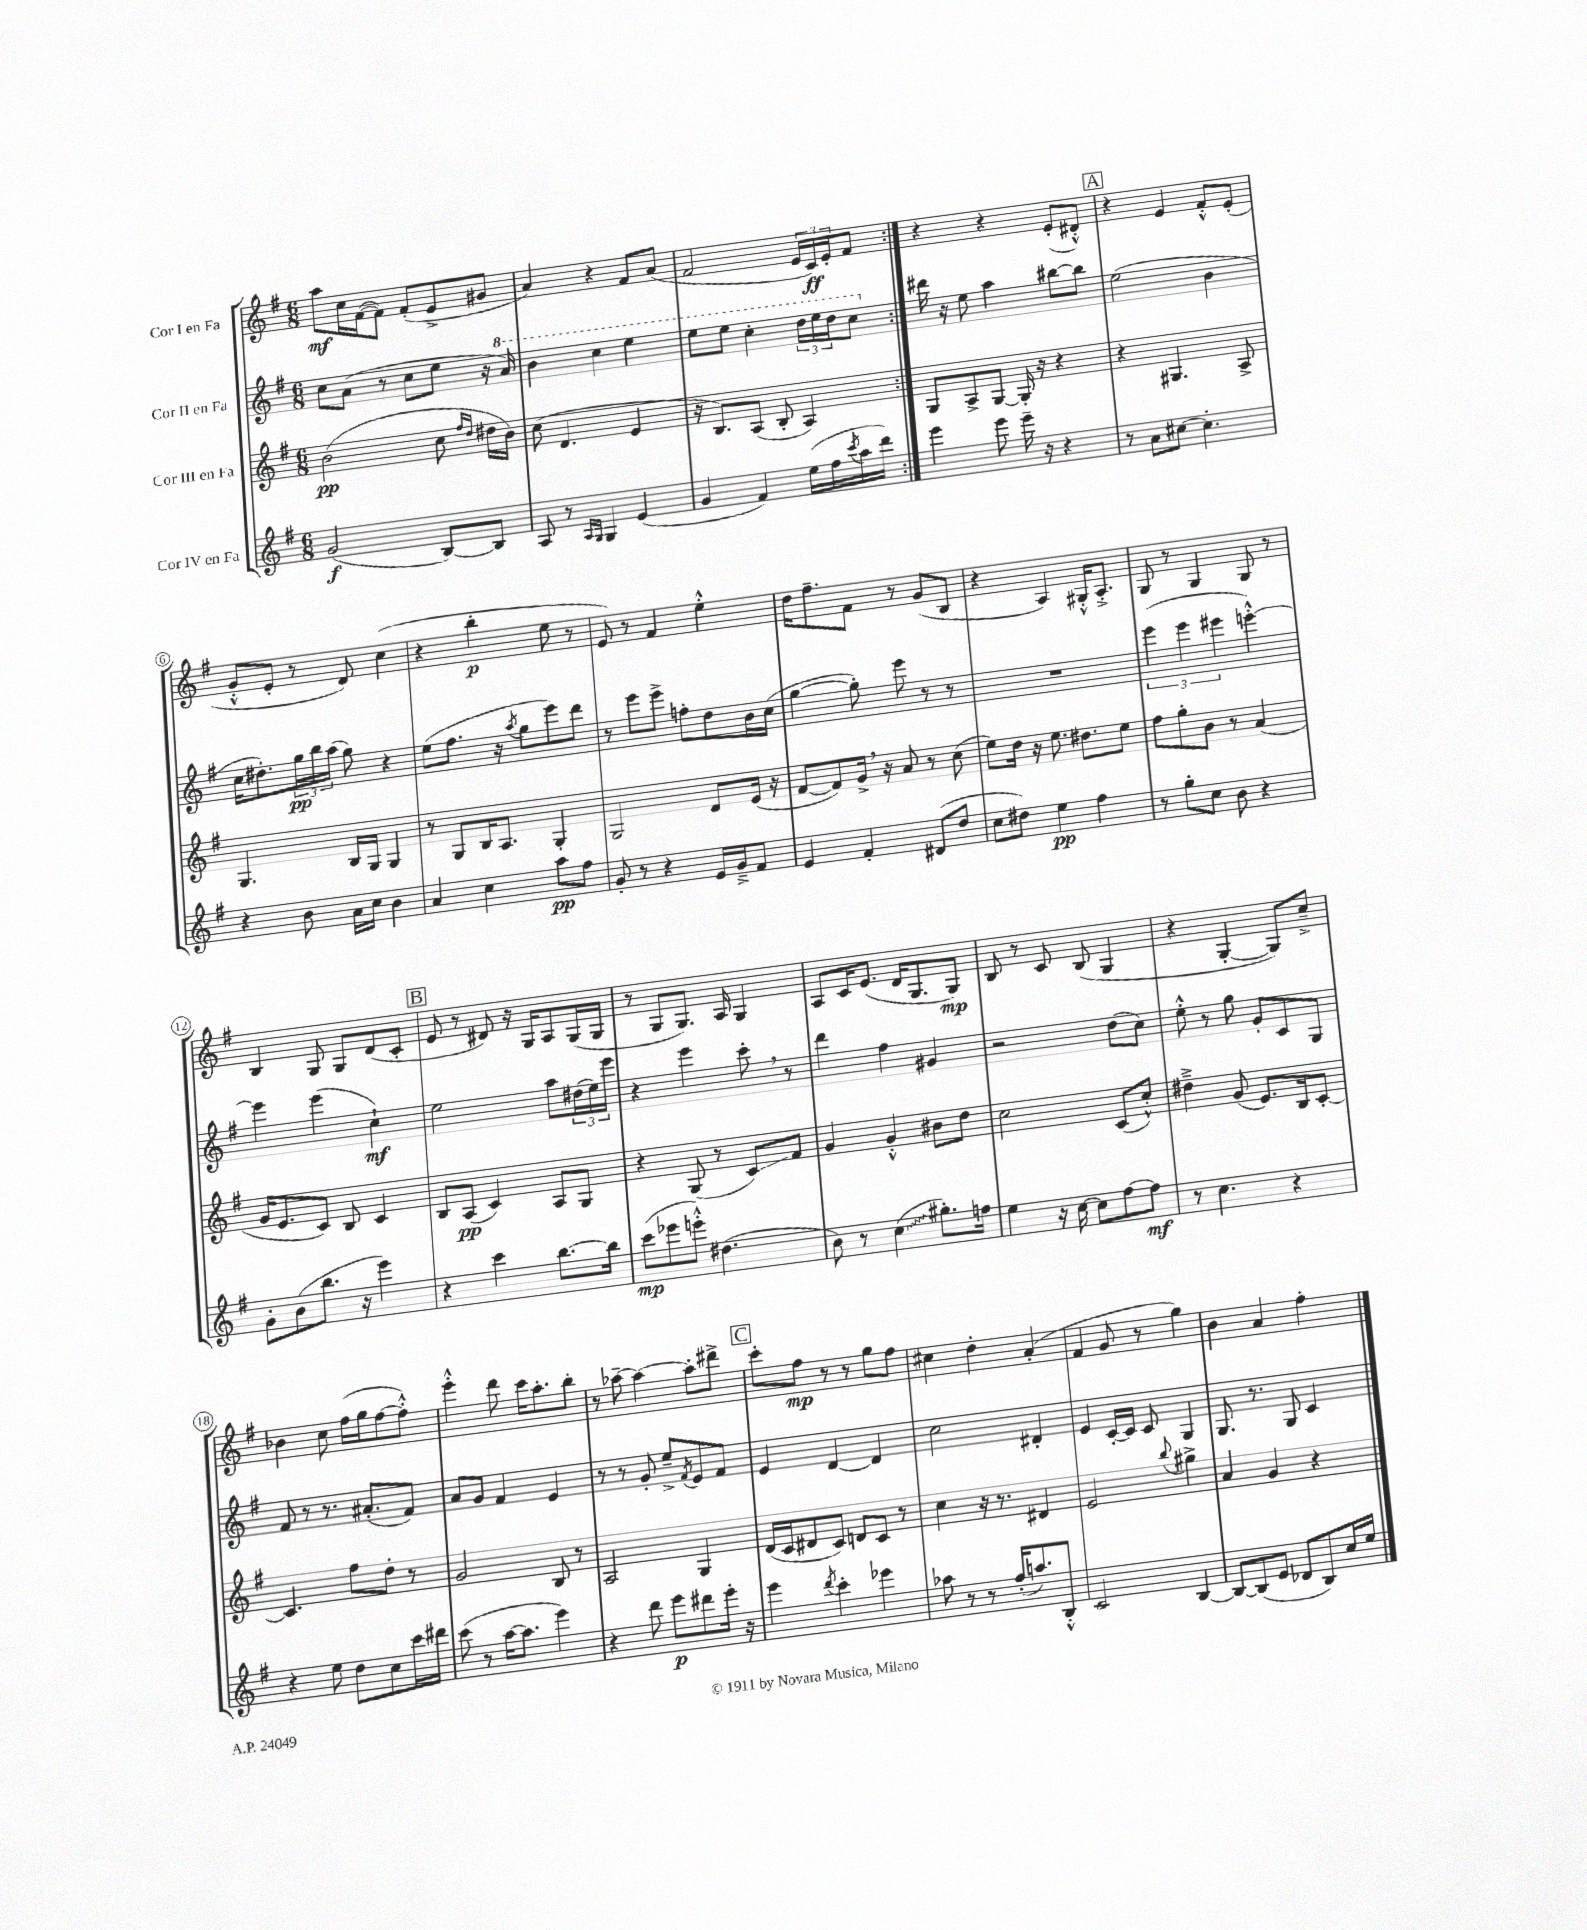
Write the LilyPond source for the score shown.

<<
\new StaffGroup <<
\new Staff = "s0" \with { instrumentName = "Cor I en Fa" } {
    \clef treble \key g \major \numericTimeSignature \time 6/8
    \repeat volta 2 { a''8\mf c''16 fis'16~( fis'8) fis'8-.( e'8-> gis'8 |
    a'4) r4 fis'8 a'8( |
    fis'2 \tuplet 3/2 { e'16 c'16\ff) e'16-. } fis'8 | }
    r4 r4 e'8-.( dis'8-.-^) |
    \mark \markup { \box "A" } r4 e'4 fis'8-.-^ e'8-.( |
    g'8-.-^ e'8-. r8 d'8) c''4( |
    r4 b''4-.\p e''8 r8 |
    e'8) r8 fis'4 e''4-.-^ |
    d''16 fis''8.-- fis'8 r8 g'8( b8 |
    r4 a4) gis16-.-^ a8.-.-> |
    g8 r8 g4 g8 r8 |
    b4 g8 g8 d'8( c'8-. |
    \mark \markup { \box "B" } e'8 r8 dis'8) r16 g16 a8 g16( g16 |
    r8 g8 g8.) a16 g4 |
    a8 c'16 e'8.( d'16 g8. g8\mp) |
    b8 r8 c'8 b8( g4 |
    r4 g4~-. g8) c''8---> |
    bes'4 c''8 fis''16( g''16 fis''8~ fis''8-.-^) |
    e'''4-.-^ d'''8 c'''16 a''8.-. b''8-. |
    r8 aes''8~-- aes''4~ aes''8-. dis'''8-> |
    \mark \markup { \box "C" } c'''8-. fis''8\mp r8 r8 g''8 fis''8 |
    cis''4 d''4-. a'4-.( |
    fis'4 g'8 r8 g''4) |
    b'4 a'4 fis''4-. \bar "|." |
}
\new Staff = "s1" \with { instrumentName = "Cor II en Fa" } {
    \clef treble \key g \major \numericTimeSignature \time 6/8
    \repeat volta 2 { c''8 a'8( r8 c''8 e''8 r16 \ottava #1 a''16) |
    b''4 c'''4 e'''4 |
    e'''8 e'''8 c'''4-. \tuplet 3/2 { d'''16 e'''16 d'''16 } c'''8 \ottava #0 | }
    dis'''16 r16 e''8 a''4 bis''8~ bis''8 |
    \mark \markup { \box "A" } e''2( b'4 |
    c''16 dis''8.-.) \tuplet 3/2 { g''16\pp b''16 a''16( } g''8) r4 |
    e''8( fis''8. r16 \acciaccatura { a''8 } g''8 e'''8) d'''8 |
    r8 e'''8 e'''8-> f''8-. d''8 b'16 c''16( |
    g''4~ g''8-.) e'''8 r8 r8 |
    R2. |
    \tuplet 3/2 { e'''4( e'''4 eis'''4 } e'''4~-.-^) |
    e'''4 e'''4( c''4-!\mf) |
    \mark \markup { \box "B" } e''2 a''8 \tuplet 3/2 { dis''16( e''16) e'''16 } |
    r4 e'''4 c'''8-. \breathe r8 |
    d'''4 fis''4 gis'4 |
    r2 d''8( c''8) |
    e''8-.-^ r8 g''8 g'8-. c'8 g8 |
    fis'8 r8 r8. ais'8.-.( fis'8) |
    a'8 g'8 fis'4 e'4 |
    r8 r8 g'8-. e''8---> \acciaccatura { fis'8 } e'8 fis'8 |
    \mark \markup { \box "C" } e'4 d'4~ d'4 |
    c''2 dis'4-. |
    e'4 c'16~-. c'16 c'8 g4 |
    g8. r8. g8 c'4 \bar "|." |
}
\new Staff = "s2" \with { instrumentName = "Cor III en Fa" } {
    \clef treble \key g \major \numericTimeSignature \time 6/8
    \repeat volta 2 { b'2\pp( c''8 \grace { fis''16 d''16 } dis''16 b'16) |
    c''8( d'4. e'4 |
    r16 b8.) a8( b8-. a4) | }
    g8 a8-> g8~ g16-. r16 r4 |
    \mark \markup { \box "A" } r4 gis4. a8-> |
    g4. b16 g16 g4 |
    r8 g8 b16 a8. g4-. |
    g2 d'8 e'16( r16 |
    fis'8~ fis'8) g'16-> \breathe r16 a'8 r8 c''8( |
    e''8) d''16 r16 e''8. dis''8. e''8 |
    fis''8 g''8-. b'8 r8 a'4( |
    g'16 e'8. c'8) b8 c'4 |
    \mark \markup { \box "B" } b8 a8\pp( c'4) a8 g8 |
    r4 g8( r8 c'8\glissando) fis'8 |
    g'4 g'4-.-^ bis'8 d''8 |
    c''2 c'8( c''8-.-^) |
    dis''4---> g'8( e'8.) b16 c'8~-. |
    c'4. fis''8 d''8-. r8 |
    g'2 b8 r8 |
    a2 g4 |
    \mark \markup { \box "C" } d'16( c'16 dis'8 c'8) d'8 c'8 r8 |
    c''4 r16 r8. dis'4 |
    e'2 \appoggiatura { b''8 } gis''4-> |
    a'4 g'4 r4 \bar "|." |
}
\new Staff = "s3" \with { instrumentName = "Cor IV en Fa" } {
    \clef treble \key g \major \numericTimeSignature \time 6/8
    \repeat volta 2 { g'2\f( b8~) b8 |
    a8 r8 \grace { a16 g16 } g4 e'4( |
    g'4 fis'4) e''16( fis''16 \acciaccatura { c'''8 } a''16 d'''16) | }
    e'''4 e'''8 e'''16-- r16 r4 |
    \mark \markup { \box "A" } r8 a'8 cis''8~ cis''4.-. |
    r4 b'8 a'16 c''16 b'4 |
    a'4 c''4 a''8\pp fis''8 |
    g'8-. r8 r4 e'16 g'16---> fis'8 |
    e'4 fis'4-. dis'8( d''8 |
    c''8 dis''8) e''4\pp fis''4 |
    r8 g''8-. c''8 b'8 r4 |
    g'8-. b'8( b''8. r16 e'''4) |
    \mark \markup { \box "B" } r4 c'''4 b''8.~ b''16 |
    c'''8\mp( ees'''8 e'''8-.-^) dis''4.( |
    b'8) r8 \once \override Glissando.style = #'zigzag c''4\glissando( gis''8.-.) f''16 |
    e''4 r16 c''16~ c''8 fis''8~ fis''8\mf |
    r8 c''4. r4 |
    r4 e''8 d''8 c''8 c'''16 dis'''16 |
    c'''8( r8 a''16~ a''8. e'''4) |
    r4 d'''8 e'''8\p dis'''8 e'''16-. r16 |
    \mark \markup { \box "C" } e'''4 \acciaccatura { d'''8 } c'''4-. ees'''4 |
    aes''8 r8 r8 fis''16-.( a''8.) b8-.-^ |
    c'2 b4~ |
    b8~ b8( e'8 des'8 b8) c''16 e''16 \bar "|." |
}
>>
>>
\layout { \context { \Score \override BarNumber.stencil = #(make-stencil-circler 0.1 0.3 ly:text-interface::print) } }
